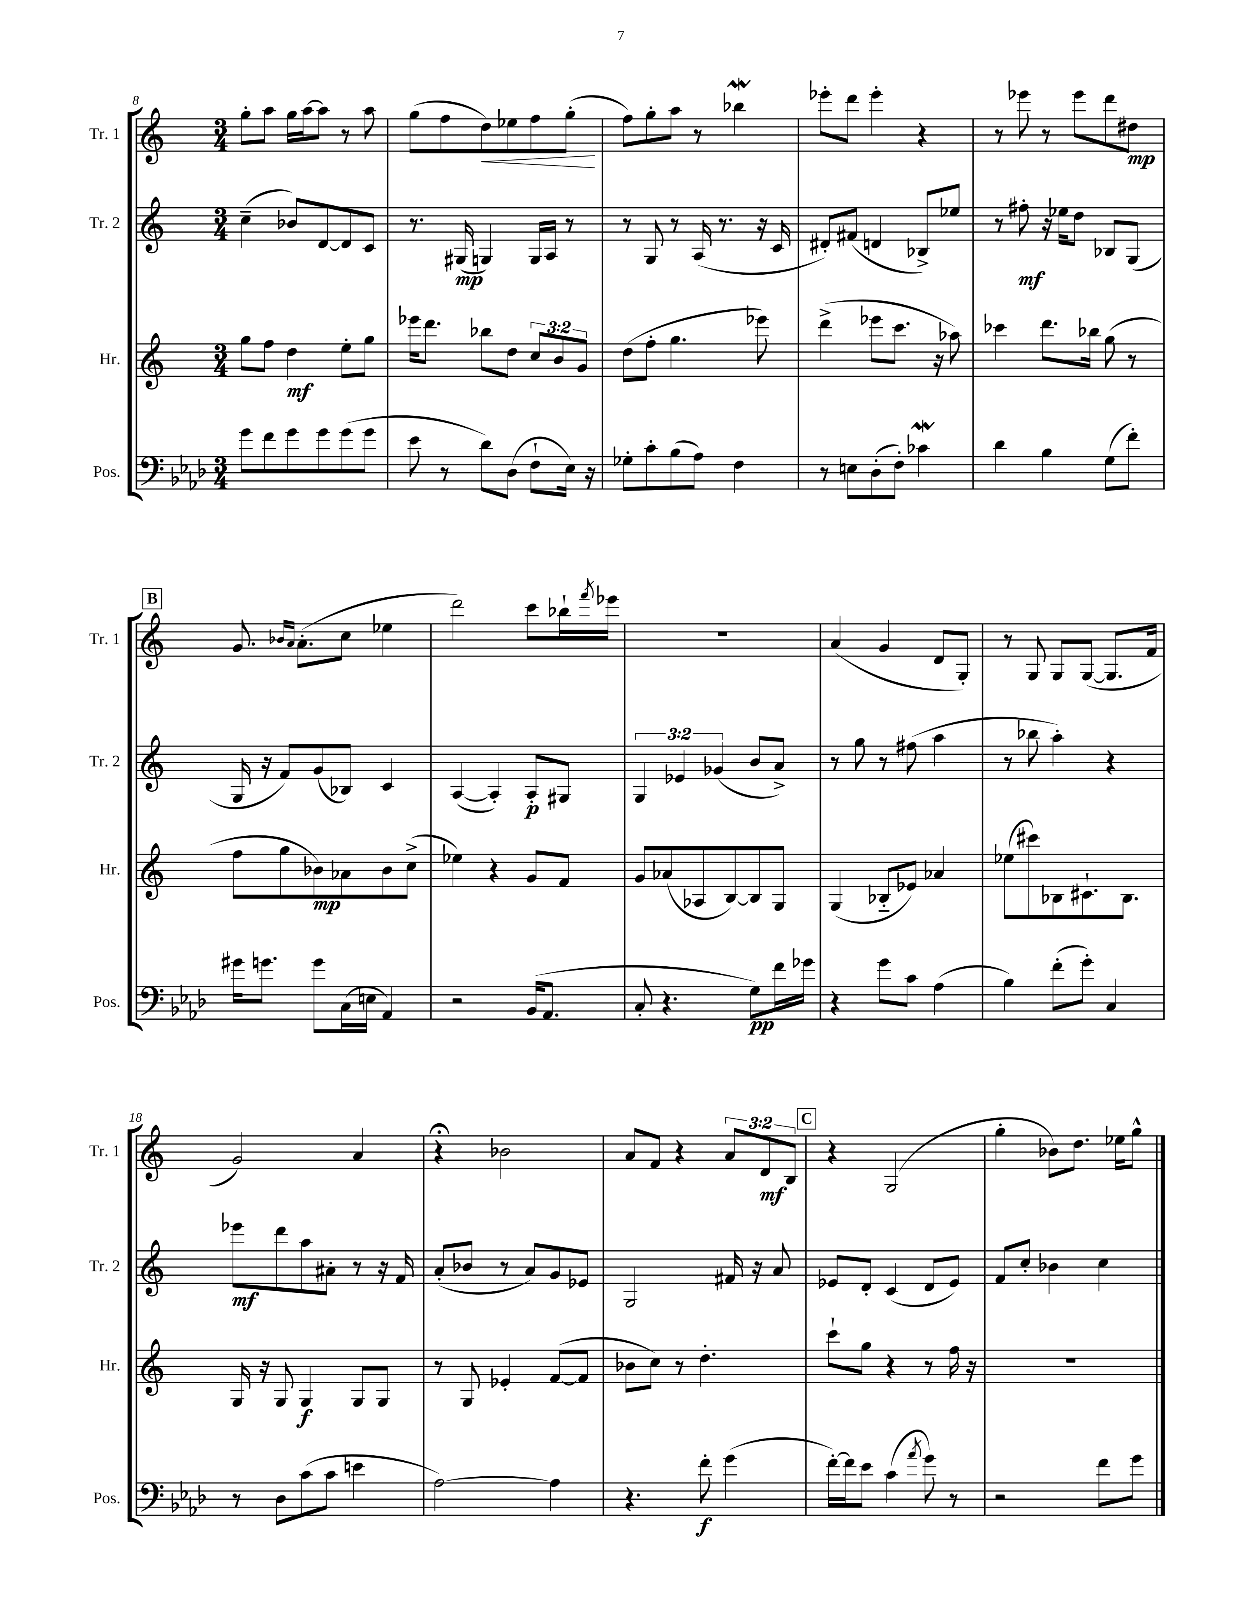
<<
\new StaffGroup <<
\new Staff = "s0" \with { instrumentName = "Tr. 1" shortInstrumentName = "Tr. 1" } {
    \clef treble \key c \major \numericTimeSignature \time 3/4 \override Staff.TupletNumber.text = #tuplet-number::calc-fraction-text
    g''8-. a''8 g''16 a''16~ a''8 r8 a''8 |
    g''8( f''8 d''8\<) ees''8 f''8 g''8-.\!( |
    f''8) g''8-. a''8 r8 bes''4\mordent |
    ees'''8-. d'''8 ees'''4-. r4 |
    r8 ees'''8 r8 ees'''8 d'''8 dis''8\mp |
    \mark \markup { \box "B" } g'8. \grace { bes'16 a'16 } a'8.-.( c''8 ees''4 |
    d'''2) c'''8 bes''16-! \acciaccatura { f'''8 } ees'''16 |
    R2. |
    a'4( g'4 d'8 g8-.) |
    r8 g8 g8 g8~( g8. f'16 |
    g'2) a'4 |
    r4\fermata bes'2 |
    a'8 f'8 r4 \tuplet 3/2 { a'8 d'8\mf b8 } |
    \mark \markup { \box "C" } r4 g2( |
    g''4-. bes'8) d''8. ees''16 g''8-^ \bar "|." |
}
\new Staff = "s1" \with { instrumentName = "Tr. 2" shortInstrumentName = "Tr. 2" } {
    \clef treble \key c \major \numericTimeSignature \time 3/4 \override Staff.TupletNumber.text = #tuplet-number::calc-fraction-text
    c''4--( bes'8) d'8~ d'8 c'8 |
    r8. gis16\mp( g4) g16 a16 r8 |
    r8 g8 r8 a16( r8. r16 c'16 |
    dis'8-.) fis'8( d'4 bes8->) ees''8 |
    r8 fis''8-.\mf r16 ees''16 d''8 bes8 g8( |
    \mark \markup { \box "B" } g16 r16 f'8) g'8( bes8) c'4 |
    a4~( a4-.) a8-.\p gis8 |
    \tuplet 3/2 { g4 ees'4 ges'4( } b'8 a'8->) |
    r8 g''8 r8 fis''8( a''4 |
    r8 bes''8 a''4-.) r4 |
    ees'''8\mf d'''8 a''8 ais'8-. r8 r16 f'16 |
    a'8-.( bes'8 r8 a'8) g'8 ees'8 |
    g2 fis'16 r16 a'8 |
    \mark \markup { \box "C" } ees'8 d'8-. c'4( d'8 ees'8) |
    f'8 c''8-. bes'4 c''4 \bar "|." |
}
\new Staff = "s2" \with { instrumentName = "Hr." shortInstrumentName = "Hr." } {
    \clef treble \key c \major \numericTimeSignature \time 3/4 \override Staff.TupletNumber.text = #tuplet-number::calc-fraction-text
    g''8 f''8 d''4\mf e''8-. g''8 |
    ees'''16 d'''8. bes''8 d''8 \tuplet 3/2 { c''8 b'8 g'8 } |
    d''8( f''8-. g''4. ees'''8) |
    d'''4->( ees'''8 c'''8. r16 aes''8) |
    ces'''4 d'''8. bes''16 g''8( r8 |
    \mark \markup { \box "B" } f''8 g''8 bes'8\mp) aes'8 bes'8 c''8->( |
    ees''4) r4 g'8 f'8 |
    g'8 aes'8( aes8 b8~) b8 g8 |
    g4( bes8-_ ees'8) aes'4 |
    ees''8( cis'''8) bes8 cis'8.-! bes8. |
    g16 r16 g8 g4\f g8 g8 |
    r8 g8 ees'4-. f'8~( f'8 |
    bes'8 c''8) r8 d''4.-. |
    \mark \markup { \box "C" } c'''8-! g''8 r4 r8 f''16 r16 |
    R2. \bar "|." |
}
\new Staff = "s3" \with { instrumentName = "Pos." shortInstrumentName = "Pos." } {
    \clef bass \key aes \major \numericTimeSignature \time 3/4
    g'8 f'8 g'8 g'8 g'8( g'8 |
    ees'8 r8 des'8) des8( f8-! ees16) r16 |
    ges8-. c'8-. bes8( aes8) f4 |
    r8 e8 des8-.( f8-.) ces'4\mordent |
    des'4 bes4 g8( f'8-.) |
    \mark \markup { \box "B" } gis'16 g'8. g'8 c16( e16 aes,4) |
    r2 bes,16( aes,8. |
    c8-. r4. g8\pp) f'16 ges'16 |
    r4 g'8 c'8 aes4( |
    bes4) f'8-.( g'8-.) c4 |
    r8 des8 c'8( c'8 e'4 |
    aes2~) aes4 |
    r4. f'8-.\f g'4( |
    \mark \markup { \box "C" } f'16~-.) f'16 ees'8 c'4( \acciaccatura { aes'8 } g'8) r8 |
    r2 f'8 g'8 \bar "|." |
}
>>
>>
\layout { \context { \Score currentBarNumber = #8 } }
